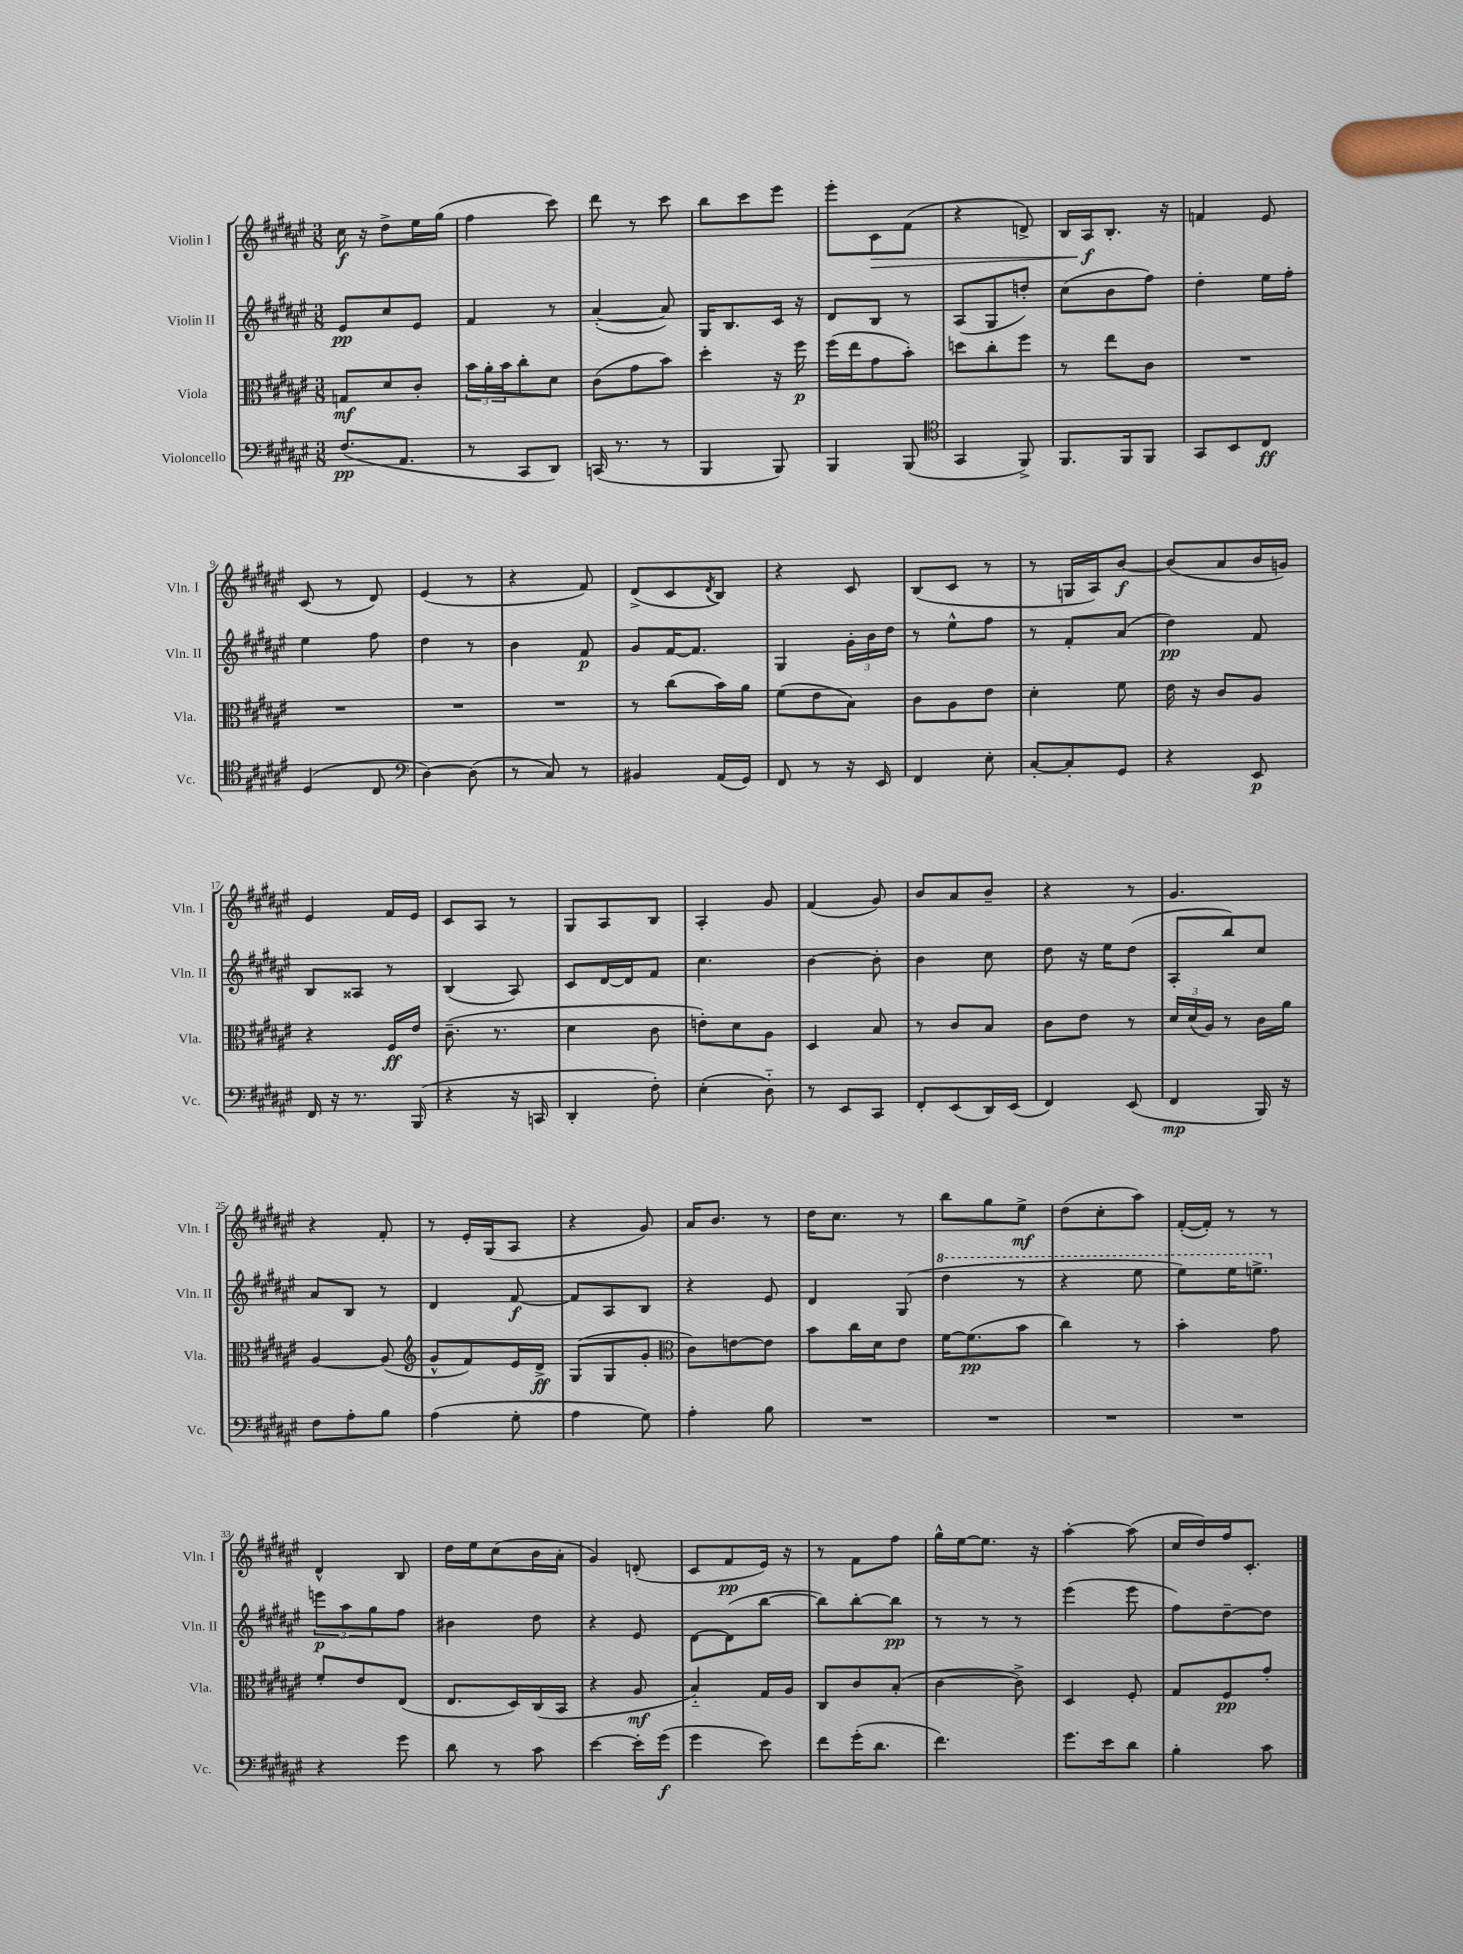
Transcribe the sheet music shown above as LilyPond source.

<<
\new StaffGroup <<
\new Staff = "s0" \with { instrumentName = "Violin I" shortInstrumentName = "Vln. I" } {
    \clef treble \key fis \major \numericTimeSignature \time 3/8
    cis''16\f r16 dis''8-> eis''16 gis''16( |
    fis''4 cis'''8) |
    dis'''8 r8 cis'''8 |
    b''8 cis'''8 eis'''8 |
    eis'''8-. cis'8\> fis'8( |
    r4 d'8->) |
    b16 ais16\f\! b8.-. r16 |
    f'4 eis'8 |
    cis'8( r8 dis'8) |
    eis'4( r8 |
    r4 fis'8) |
    dis'8->( cis'8 \acciaccatura { dis'8 } b8) |
    r4 cis'8 |
    b8( cis'8 r8 |
    r8 g16 ais16) b'8~\f |
    b'8( ais'8 b'16 g'16) |
    eis'4 fis'16 eis'16 |
    cis'8 ais8 r8 |
    gis8 ais8 b8 |
    ais4-. gis'8 |
    fis'4( gis'8) |
    b'8 ais'8 b'8-- |
    r4 r8 |
    gis'4. |
    r4 fis'8-. |
    r8 eis'16-. gis16( ais8 |
    r4 gis'8) |
    ais'16 b'8. r8 |
    dis''16 cis''8. r8 |
    b''8 gis''8 eis''8->\mf |
    dis''8( cis''8-. ais''8) |
    fis'16~-.( fis'16-.) r8 r8 |
    dis'4-^ b8 |
    dis''16 eis''16 cis''8( b'16 ais'16-. |
    gis'4) d'8-.( |
    cis'8 fis'8\pp eis'16) r16 |
    r8 fis'8 fis''8 |
    gis''16-^ eis''16~ eis''8. r16 |
    ais''4~-. ais''8( |
    cis''16 dis''16) fis''16 cis'8.-. \bar "|." |
}
\new Staff = "s1" \with { instrumentName = "Violin II" shortInstrumentName = "Vln. II" } {
    \clef treble \key fis \major \numericTimeSignature \time 3/8
    eis'8\pp cis''8 eis'8 |
    fis'4 r8 |
    ais'4~-.( ais'8) |
    gis16 b8. cis'16 r16 |
    dis'8 b8 r8 |
    ais8( gis8 d''8-.) |
    cis''8( b'8 fis''8) |
    dis''4-. eis''16 fis''16-. |
    eis''4 fis''8 |
    dis''4 r8 |
    b'4 fis'8\p |
    gis'8 fis'16~ fis'8. |
    gis4 \tuplet 3/2 { gis'16-. b'16 dis''16 } |
    r8 eis''8-^ fis''8 |
    r8 fis'8-. ais'8( |
    dis''4\pp) fis'8 |
    b8 aisis8 r8 |
    b4( ais8) |
    cis'8 dis'16~ dis'16 fis'8 |
    cis''4. |
    b'4~ b'8-. |
    b'4 cis''8 |
    dis''8 r16 eis''16 dis''8( |
    ais8-. b''8) cis''8 |
    ais'8 b8 r8 |
    dis'4 fis'8~\f |
    fis'8 ais8 b8 |
    r4 eis'8 |
    dis'4 gis8( |
    \ottava #1 dis'''4 r8 |
    r4 eis'''8 |
    eis'''8) eis'''16 e'''8.-> \ottava #0 |
    \tuplet 3/2 { e'''8\p ais''8 gis''8 } fis''8 |
    bis'4 dis''8 |
    r4 eis'8 |
    dis'8~ dis'8( b''8~ |
    b''8) b''8~-. b''8\pp |
    r8 r8 r8 |
    eis'''4( eis'''8 |
    fis''8) dis''8~-- dis''8 \bar "|." |
}
\new Staff = "s2" \with { instrumentName = "Viola" shortInstrumentName = "Vla." } {
    \clef alto \key fis \major \numericTimeSignature \time 3/8
    g8\mf dis'8 cis'8-. |
    \tuplet 3/2 { b'16 ais'16-. b'16 } cis''8-. dis'8 |
    cis'8( gis'8 b'8) |
    dis''4-. r16 fis''16\p |
    fis''16( eis''16 gis'8 b'8-.) |
    d''8 cis''8-. fis''8 |
    r8 eis''8 cis'8 |
    R4. |
    R4. |
    R4. |
    R4. |
    r8 cis''8( b'16) ais'16 |
    fis'8( eis'8 b8) |
    cis'8 ais8 eis'8 |
    dis'4-. fis'8 |
    eis'16 r16 cis'8 ais8 |
    r4 fis16\ff eis'16 |
    cis'8.--( r8. |
    dis'4 cis'8 |
    e'8-.) dis'8 ais8 |
    dis4 b8 |
    r8 cis'8 b8 |
    cis'8 eis'8 r8 |
    \tuplet 3/2 { dis'16 dis'16( ais16) } r8 cis'16 ais'16 |
    ais4~ ais8( |
    \clef treble gis'8-^ fis'8) eis'16 dis'16->\ff |
    gis8( gis8 gis'8-. |
    \clef alto cis'8) e'8~ e'8 |
    b'8 cis''16 dis'16 eis'8 |
    fis'16~ fis'8.\pp( b'8 |
    cis''4) r8 |
    b'4-. gis'8 |
    fis'8-. eis'8 eis8( |
    eis8. dis16) cis16( b,16 |
    r4 ais8\mf |
    b4-_) gis16 ais16 |
    cis8 cis'8 b8-.( |
    cis'4~ cis'8->) |
    dis4 fis8-. |
    gis8 fis8\pp gis'8-. \bar "|." |
}
\new Staff = "s3" \with { instrumentName = "Violoncello" shortInstrumentName = "Vc." } {
    \clef bass \key fis \major \numericTimeSignature \time 3/8
    fis8.\pp( ais,8. |
    r8 cis,8 dis,8) |
    c,16( r8. r8 |
    b,,4 b,,8) |
    b,,4 b,,8( |
    \clef tenor gis,4 fis,8->) |
    fis,8. fis,16 fis,8 |
    gis,8 b,8 cis8\ff |
    dis4( cis8 |
    \clef bass dis4~) dis8( |
    r8 cis8) r8 |
    bis,4 ais,16( gis,16) |
    fis,8 r8 r16 eis,16 |
    fis,4 eis8-. |
    cis8~-. cis8-. gis,8 |
    r4 eis,8\p |
    fis,16 r16 r8. b,,16( |
    r4 r16 c,16 |
    dis,4-. fis8-.) |
    eis4-.( dis8-_) |
    r8 eis,8 cis,8 |
    fis,8-. eis,8( dis,16) eis,16( |
    fis,4) eis,8( |
    fis,4\mp b,,16) r16 |
    fis8 ais8-. b8 |
    ais4( gis8-. |
    ais4 gis8) |
    ais4-. b8 |
    R4. |
    R4. |
    R4. |
    R4. |
    r4 gis'8 |
    dis'8 r8 cis'8 |
    eis'4~ eis'16-. gis'16\f( |
    gis'4 eis'8) |
    fis'8 gis'16-.( dis'8. |
    fis'4.) |
    gis'8. eis'16 dis'8 |
    b4-. cis'8 \bar "|." |
}
>>
>>
